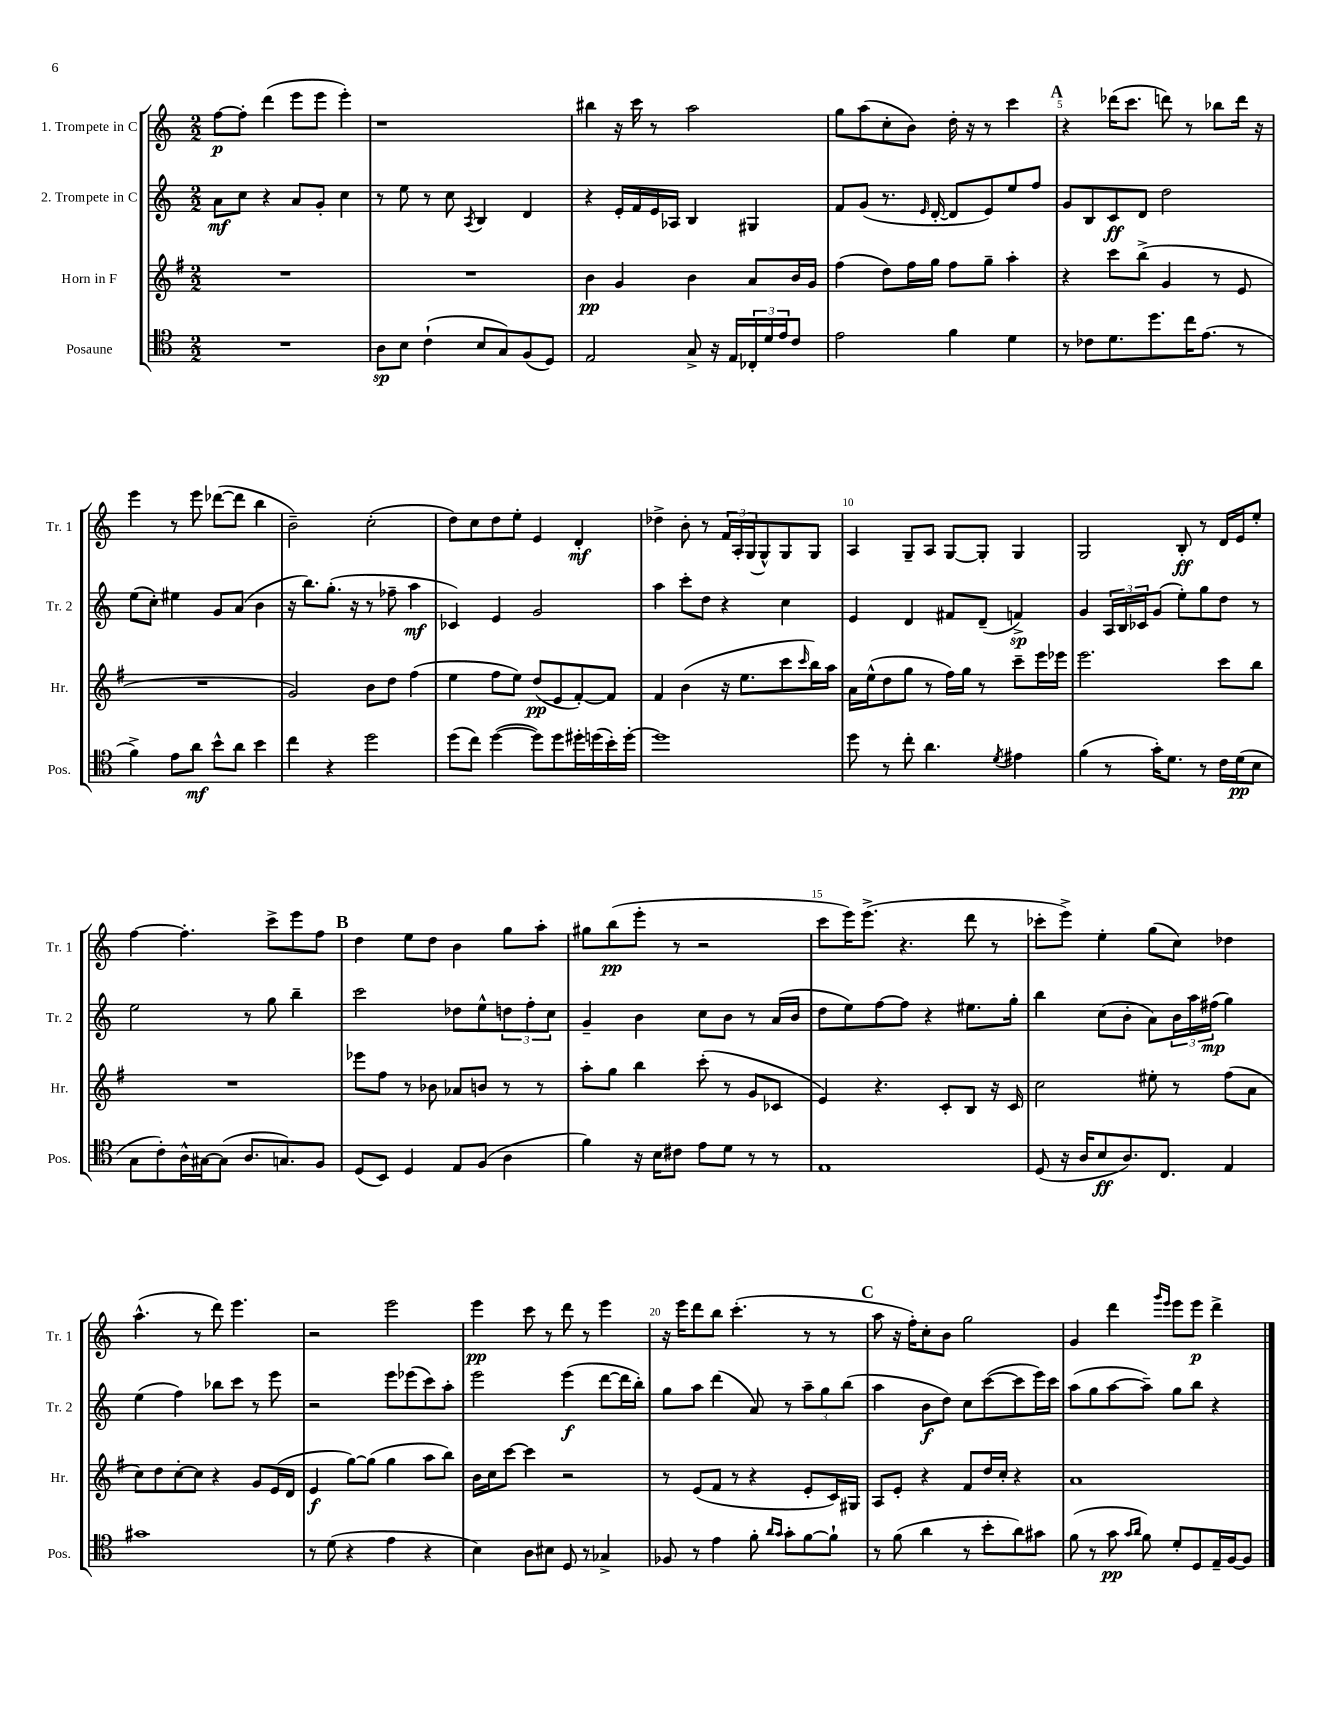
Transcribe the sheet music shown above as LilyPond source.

<<
\new StaffGroup <<
\new Staff = "s0" \with { instrumentName = "1. Trompete in C" shortInstrumentName = "Tr. 1" } {
    \clef treble \key c \major \numericTimeSignature \time 2/2
    f''8~\p f''8-. d'''4( e'''8 e'''8 e'''4-.) |
    r1 |
    bis''4 r16 c'''16 r8 a''2 |
    g''8 a''8( c''8-. b'8) d''16-. r16 r8 c'''4 |
    \mark \markup { \bold "A" } r4 des'''16( c'''8. d'''8) r8 bes''8 d'''16 r16 |
    e'''4 r8 e'''8 des'''8~( des'''8 b''4 |
    b'2--) c''2-.( |
    d''8) c''8 d''8 e''8-. e'4 d'4-.\mf |
    des''4-> b'8-. r8 \tuplet 3/2 { f'16 a16-. g16( } g8-^) g8 g8 |
    a4 g8-- a8 g8~ g8-. g4 |
    g2 b8-.\ff r8 d'16 e'16 e''8-. |
    f''4~ f''4.-. c'''8-> e'''8 f''8 |
    \mark \markup { \bold "B" } d''4 e''8 d''8 b'4 g''8 a''8-. |
    gis''8 b''8\pp( e'''8-. r8 r2 |
    c'''8 e'''16) e'''8.->( r4. d'''8 r8 |
    ces'''8-. e'''8->) e''4-. g''8( c''8) des''4 |
    a''4.-^( r8 d'''8) e'''4. |
    r2 e'''2 |
    e'''4\pp c'''8 r8 d'''8 r8 e'''4 |
    r16 e'''16 d'''8 b''8 c'''4.-.( r8 r8 |
    \mark \markup { \bold "C" } a''8 r16 f''16-.) c''8-. b'8 g''2 |
    g'4 d'''4 \grace { g'''16 e'''16 } e'''8 e'''8\p d'''4-> \bar "|." |
}
\new Staff = "s1" \with { instrumentName = "2. Trompete in C" shortInstrumentName = "Tr. 2" } {
    \clef treble \key c \major \numericTimeSignature \time 2/2
    a'8\mf c''8 r4 a'8 g'8-. c''4 |
    r8 e''8 r8 c''8 \acciaccatura { a8 } b4 d'4 |
    r4 e'16-. f'16 e'16 aes16 b4 gis4 |
    f'8 g'8( r8. \grace { e'16 } d'16~-. d'8 e'8) e''8 f''8 |
    \mark \markup { \bold "A" } g'8 b8 c'8\ff d'8 d''2 |
    e''8( c''8-.) eis''4 g'8 a'8( b'4 |
    r16 b''8.) g''8.-.( r16 r8 fes''8-- a''4\mf |
    ces'4) e'4 g'2 |
    a''4 c'''8-. d''8 r4 c''4 |
    e'4 d'4 fis'8 d'8--( f'4->\sp) |
    g'4 \tuplet 3/2 { a16 b16 ces'16 } g'8( e''8-.) g''8 d''8 r8 |
    e''2 r8 g''8 b''4-- |
    \mark \markup { \bold "B" } c'''2 des''8 e''8-^ \tuplet 3/2 { d''8 f''8-. c''8 } |
    g'4-- b'4 c''8 b'8 r8 a'16( b'16 |
    d''8 e''8) f''8~ f''8 r4 eis''8. g''16-. |
    b''4 c''8( b'8-. a'8) \tuplet 3/2 { b'16 a''16 fis''16\mp( } g''4) |
    e''4( f''4) bes''8 c'''8 r8 e'''8 |
    r2 e'''8 ees'''8( c'''8) a''8-. |
    e'''2 e'''4\f( d'''8~ d'''16 b''16-.) |
    g''8 a''8 d'''4( a'8) r8 \tuplet 3/2 { a''8-- g''8 b''8( } |
    \mark \markup { \bold "C" } a''4 b'8\f d''8) c''8 c'''8~( c'''8 e'''16) c'''16 |
    a''8( g''8 a''8~ a''8--) g''8 b''8 r4 \bar "|." |
}
\new Staff = "s2" \with { instrumentName = "Horn in F" shortInstrumentName = "Hr." } {
    \clef treble \key g \major \numericTimeSignature \time 2/2
    R1 |
    R1 |
    b'4\pp g'4 b'4 a'8 b'16 g'16 |
    fis''4( d''8) fis''16 g''16 fis''8 g''8-- a''4-. |
    \mark \markup { \bold "A" } r4 c'''8 b''8->( g'4 r8 e'8 |
    R1 |
    g'2) b'8 d''8 fis''4( |
    e''4 fis''8 e''8) d''8\pp( e'8 fis'8~-.) fis'8 |
    fis'4 b'4( r16 e''8. c'''8 \grace { c'''16 } b''16) a''16 |
    a'16 e''16-^( d''8 g''8 r8 fis''16) g''16 r8 c'''8-- e'''16 ees'''16 |
    e'''2. c'''8 b''8 |
    R1 |
    \mark \markup { \bold "B" } ees'''8 fis''8 r8 bes'8 aes'8 b'8 r8 r8 |
    a''8-. g''8 b''4 c'''8-.( r8 g'8 ces'8 |
    e'4) r4. c'8-. b8 r16 c'16 |
    c''2 eis''8-. r8 fis''8( a'8 |
    c''8) d''8 c''8~-. c''8 r4 g'8 e'16( d'16 |
    e'4\f g''8~) g''8( g''4 a''8 b''8) |
    b'16 c''16 c'''8~ c'''4 r2 |
    r8 e'8( fis'8 r8 r4 e'8-. c'16) gis16 |
    \mark \markup { \bold "C" } a8 e'8-. r4 fis'8 d''16 c''16-. r4 |
    a'1 \bar "|." |
}
\new Staff = "s3" \with { instrumentName = "Posaune" shortInstrumentName = "Pos." } {
    \clef tenor \key c \major \numericTimeSignature \time 2/2
    R1 |
    a8\sp b8 c'4-!( b8 g8) f8( d8) |
    e2 g8-> r16 e16 \tuplet 3/2 { ces16-. d'16 e'16 } c'8 |
    e'2 f'4 d'4 |
    \mark \markup { \bold "A" } r8 ces'8 d'8. d''8. c''16 e'8.( r8 |
    f'4->) e'8 a'8\mf b'8-^ a'8 b'4 |
    c''4 r4 d''2 |
    d''8( c''8) d''4~( d''8) d''8 dis''16-. d''16( b'16-.) d''16~-. |
    d''1 |
    d''8 r8 c''8-. a'4. \acciaccatura { d'8 } eis'4 |
    f'4( r8 g'16-.) d'8. r8 c'16 d'16\pp( b8 |
    g8 c'8-.) a16-^ gis16~ gis8( a8. g8.) f8 |
    \mark \markup { \bold "B" } d8( b,8) d4 e8 f8( a4 |
    f'4) r16 b16 cis'8 e'8 d'8 r8 r8 |
    e1 |
    d8( r16 a16 b8\ff a8.) c8. e4 |
    gis'1 |
    r8 d'8( r4 e'4 r4 |
    b4) a8 bis8 d8 r8 ges4-> |
    fes8 r8 e'4 f'8-. \grace { a'16 g'16 } g'8-. f'8~ f'8-! |
    \mark \markup { \bold "C" } r8 f'8( a'4 r8 b'8-. a'8) gis'8 |
    f'8( r8 g'8\pp \grace { g'16 a'16 } f'8) d'8-. d8 e16-- f16~ f8 \bar "|." |
}
>>
>>
\layout { \context { \Score \override BarNumber.break-visibility = ##(#f #t #t) barNumberVisibility = #(every-nth-bar-number-visible 5) } }
